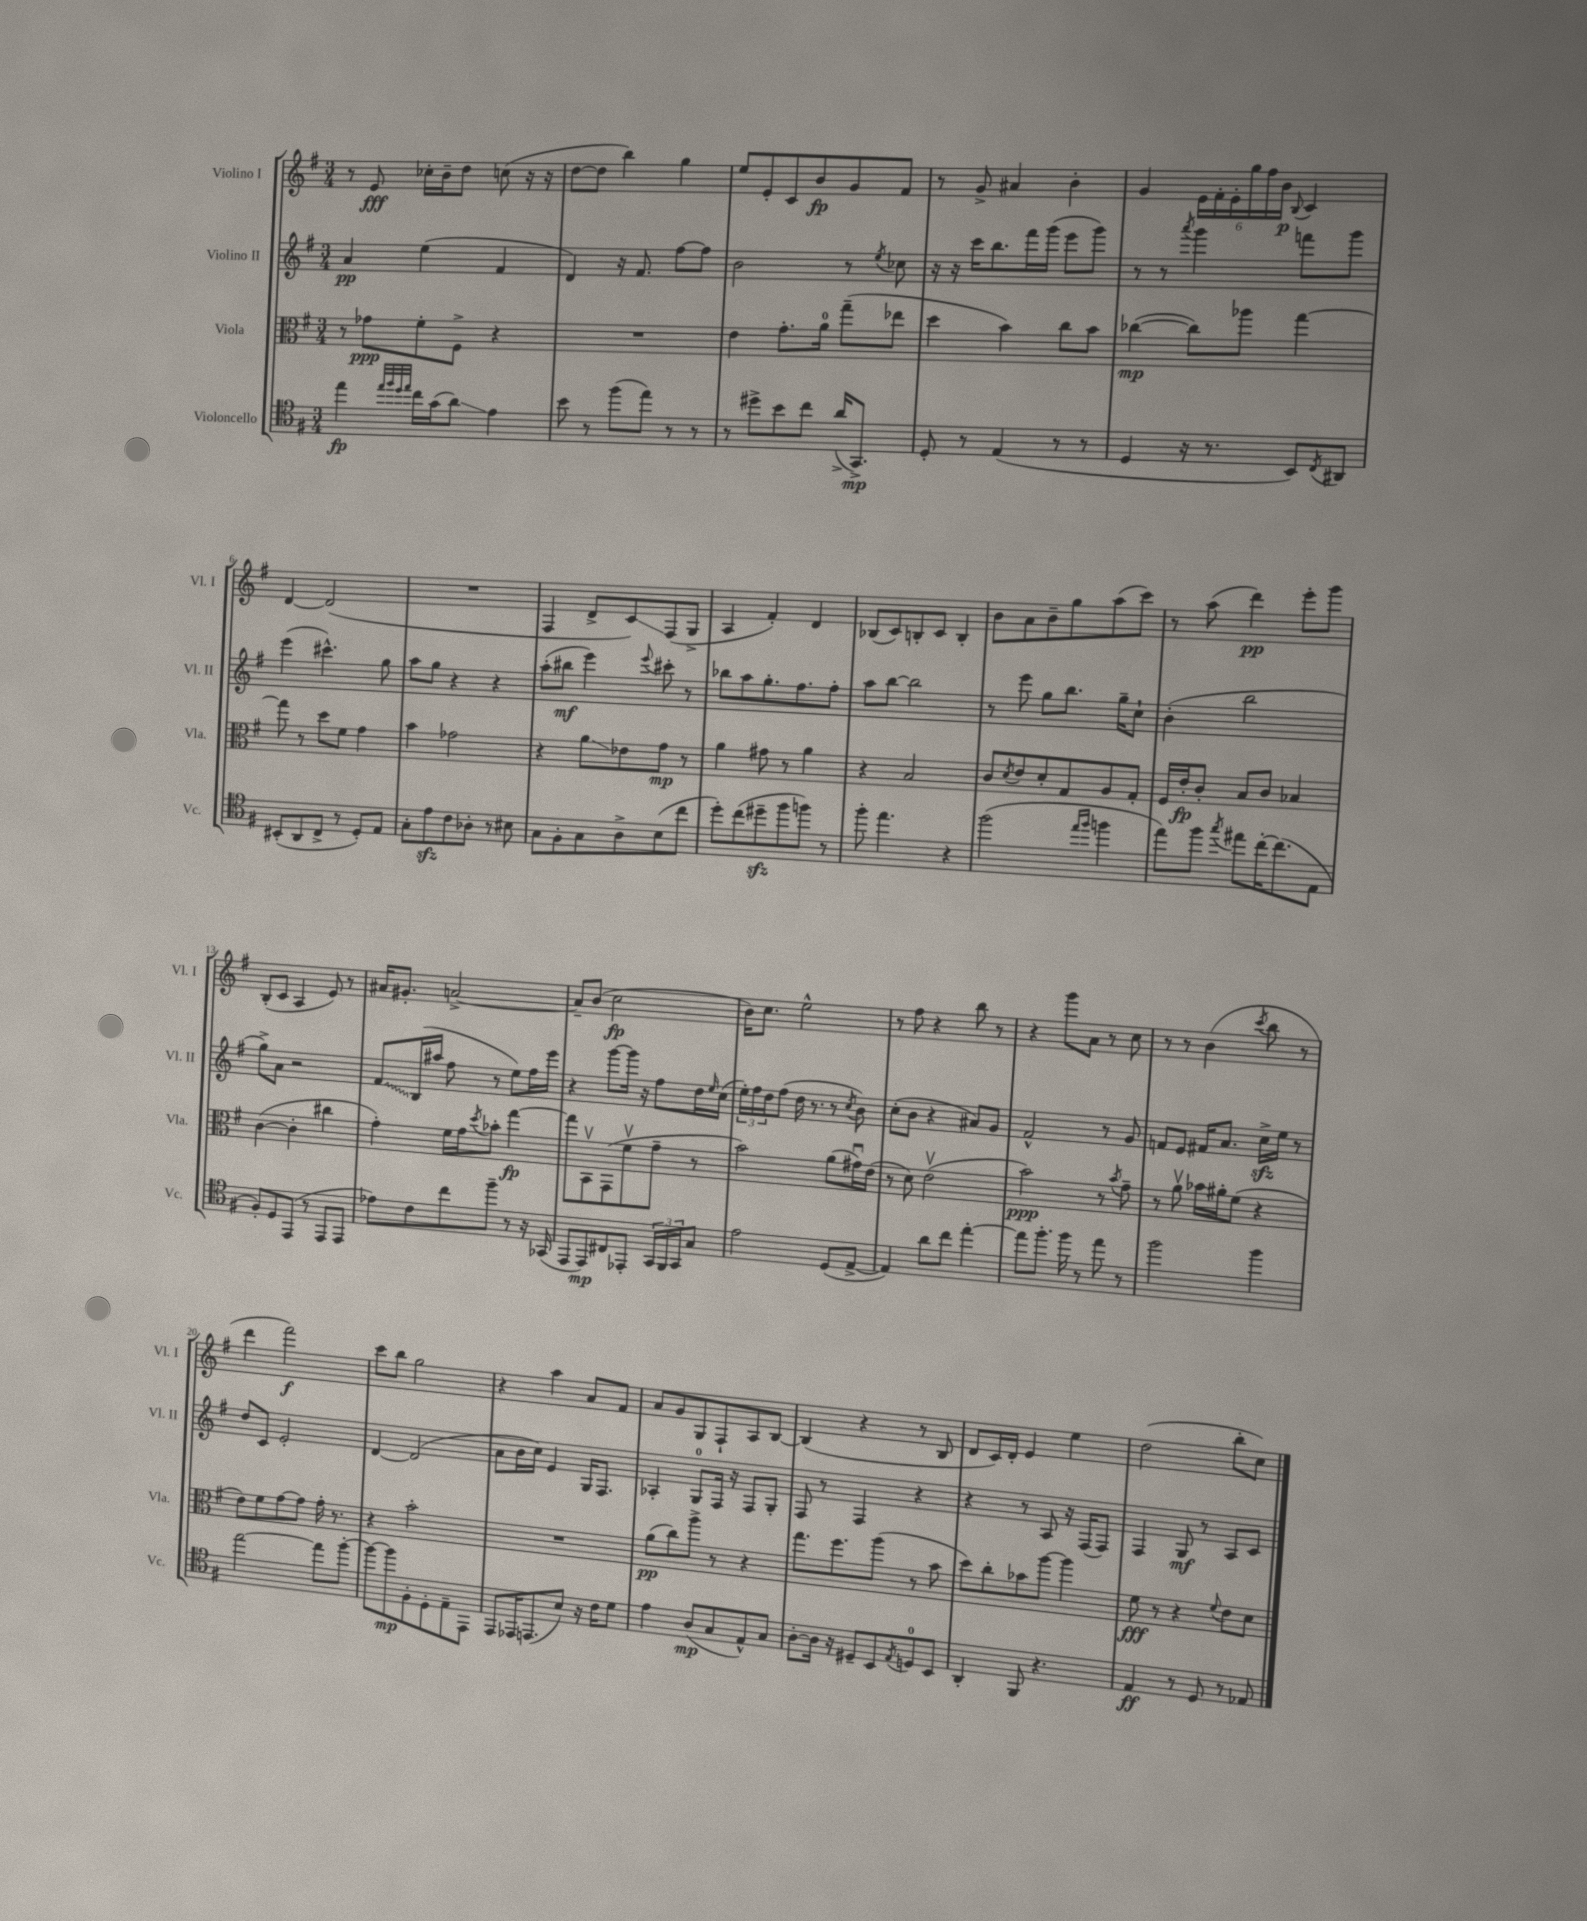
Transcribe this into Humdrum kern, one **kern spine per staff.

**kern	**kern	**kern	**kern
*staff4	*staff3	*staff2	*staff1
*clefC4	*clefC3	*clefG2	*clefG2
*k[f#]	*k[f#]	*k[f#]	*k[f#]
*M3/4	*M3/4	*M3/4	*M3/4
4ee\	8r	4a/	8r
.	8g-\L	.	8e/
32qqee/LLL	.	.	.
32qqff#/	.	.	.
32qqdd/	.	.	.
32qqee/JJJ	.	.	.
16cc\LL	8f#'\	(4ee\	16cc-'\LL
(16g\J	.	.	16b~\J
8a\J)	8F#^\J	.	8dd\J
4e\	4r	4f#/	(8cc\
.	.	.	16r
.	.	.	16r
=	=	=	=
8b\	2.r	4d/)	[8dd\L
8r	.	.	8dd\]J
(8ff#\L	.	16r	4bb\)
.	.	8.f#/	.
8ee\J)	.	.	.
8r	.	[8ff#\L	4gg\
8r	.	8ff#\]J	.
=	=	=	=
8r	4e\	2b\	8ee/L
8dd#^\L	.	.	8e'/
8b\	8.g'\L	.	8c/
8cc\J	.	.	8b/
.	16a\Jk	.	.
(16a^/LK	(8gg~\L	8r	8g/
8.GG^/J)	.	.	.
.	.	8qee/	.
.	8ee-\J	8cc-\	8f#/J
=	=	=	=
8D'/	4dd\	16r	8r
.	.	16r	.
8r	.	16ccc\LK	8g^/
.	.	8.bb\	.
(4E/	4b\)	.	4a#/
.	.	16fff#\L	.
.	.	(16ggg\JJ	.
8r	8cc\L	8eee\L	4b'\
8r	8b\J	8ggg\J)	.
=	=	=	=
4D/	([4cc-\	8r	4g/
.	.	8r	.
.	.	8qaaa/	.
16r	8cc-\]L)	4ggg\	24e\LL
.	.	.	24f#'\
8.r	.	.	.
.	.	.	24e'\
.	8aa-\J	.	24gg\
.	.	.	24ff#\
.	.	.	24b\JJ
.	.	.	8qqB/
8BB/L)	[4gg\	8fff\L	4c/
8qC/	.	.	.
8AA#/J	.	8ggg\J	.
=	=	=	=
(8BB#'/L	8gg\]	(4eee\	[4d/
8AA/	8r	.	.
8C^/J	8dd\L	4.ccc#^^\)	(2d/]
8r	8f#\J	.	.
8D'/L)	4g\	.	.
8E/J	.	8gg\	.
=	=	=	=
8G'\L	4b\	8aa\L	2.r
8e\	.	8gg\J	.
8c\	2g-\	4r	.
8A-'\J	.	.	.
8r	.	4r	.
8B#\	.	.	.
=	=	=	=
8G\L	4r	(8aa'\L	4F#/
8F#'\	.	8bb#\J	.
8G\	8a\L	4eee\)	8d^/L
8A^\	8e-\	.	8c/)
.	.	8qqeee/	.
(8B\	8g\J	8ccc#'\	(8F#/
8cc\J	8r	8r	8G^/J
=	=	=	=
8dd'\L)	4a\	8bb-\L	4A/
(8cc\	.	8aa\	.
8dd#~\	8g#\	8.gg'\	4f#'/)
8ff#\	8r	.	.
.	.	8.ff#\	.
8ff\J)	4a\	.	4d/
8r	.	8ff#'\J	.
=	=	=	=
8ff#'\	4r	8aa\L	(8B-/L
4.ee\	.	[8bb\J	8c/)
.	2B/	2bb\]	8B'/
.	.	.	8c/J
4r	.	.	4B'/
=	=	=	=
(2ff#\	8c/L	8r	8b\L
.	8qd/	.	.
.	8e/	8eee\	8a\
.	8d'/	8gg\L	8b~\
.	8G/	8.bb\J	8gg\
16qqee/LL	.	.	.
16qqff#/JJ	.	.	.
4ff\	8A/	.	(8aa\
.	.	16gg~\LK	.
.	8G'/J	8cc`\J	8ccc\J)
=	=	=	=
8ee\L)	16F#/LL	(4b'\	8r
.	16e'/J	.	.
8ff#\J	8c'/J	.	(8aa\
8qgg/	.	.	.
8ee#\L	8B/L	2bb\	4ddd\)
[16cc'\K	8c/J	.	.
(8.cc\]	.	.	.
.	4B-/	.	8eee'\L
8E\J	.	.	8ggg\J
=	=	=	=
8F#'/L)	([4c\	8gg^\L)	(8B'/L
8D/	.	8a\J	8c/J
(8EE/J	4c'\]	2r	4A/
8r	.	.	.
8EE/L	4cc#\	.	8e/)
8EE/J	.	.	8r
=	=	=	=
8e-\L)	4g'\)	8f#/L	16a#/LK
.	.	.	8.g#'/J
8c\	.	(16B/L	.
.	.	16aa#/JJ	.
8cc\	16f#\LL	8ff#\	[2a^/
.	16g\J	.	.
.	8qdd/	.	.
8ff#~\J	8b-'\J	8r	.
8r	[4gg\	8ee\L)	.
16r	.	16ff#\L	.
(16GG-/	.	16eee\JJ	.
=	=	=	=
8EE/L	8gg\]L	4r	8a~/]L
8EE/)	8BBv\	.	(8b/J
8C#/	(8GG\	[8ggg\L	2cc\
8EE-'/J	8f#v\	16ggg\]Jk	.
.	.	16r	.
24GG/LL	8g~\J	8ff#\L	.
24FF#/	.	.	.
24GG/J	.	.	.
8G/J	8r	16dd\L	.
.	.	16qqee/	.
.	.	(16cc\JJ	.
=	=	=	=
2e\	2b\)	24ee'\LL)	16b\LK)
.	.	24ff#\	.
.	.	.	8.cc\J
.	.	24dd\J	.
.	.	(8ff#\J	.
.	.	16dd\	2ee^^\
.	.	8.r	.
(8D/L	(8a\L	8r	.
.	.	8qcc/	.
[8E^/J	16g#u\L)	8b\)	.
.	(16e\JJ	.	.
=	=	=	=
4E/])	8r	(8cc'\L	8r
.	8d\)	8b\J	8ff#\
8a\L	(2ev\	4r	4r
8cc\J	.	.	.
[4ee'\	.	8a#/L)	8bb\
.	.	8g/J	8r
=	=	=	=
8ee\]L	2b\)	2f#^^/	4r
8.ff#'\J	.	.	.
.	.	.	8ggg\L
16ff#\	.	.	.
8r	.	.	8a\J
8ee\	8r	8r	8r
.	8qb/	.	.
8r	8g~\	8g/	8cc\
=	=	=	=
2ff#\	8r	8f/L	8r
.	8av\	8e/J	8r
.	16b-\LL	16f#/LK	(4b\
.	16a#'\J	8.a/J	.
.	(8f#\J	.	.
.	.	.	8qccc/
4ff#\	4r	16cc^\LL	8bb\
.	.	16ee\JJ	.
.	.	8r	8r
=	=	=	=
[2ee\	8e\L)	8dd/L	4ddd\
.	8f#\	8c/J	.
.	[8g\	2e'/	2fff#\)
.	8g\]J	.	.
8ee\]L	16g'\	.	.
.	8.r	.	.
[8ff#'\J	.	.	.
=	=	=	=
8ff#\_L	4r	[4d/	8ccc\L
8ff#\]	.	.	8bb\J
8F#'\	2b'\	(2d/]	2gg\
8D'\	.	.	.
8E~\	.	.	.
8EE\J	.	.	.
=	=	=	=
8EE/L	2.r	8a\L	4r
16EE-/K	.	16b\L	.
(8.EE/	.	16cc\JJ)	.
.	.	4e/	4aa\
8B/J)	.	.	.
16r	.	16G/LK	8a/L
16c\LK	.	8.F#/J	.
8d\J	.	.	8f#/J
=	=	=	=
4e\	(8a\L	4A-'/	8a/L
.	8cc\)	.	8g/
(8A/L	8aa^\J	8G/L	8G/
8G/	8r	16F#/Jk	8F#`/
.	.	16r	.
8E^^/)	4r	8F#/L	8A/
8G/J	.	8G'/J	[8B/J
=	=	=	=
[8A'\L	8.gg\L	8F#/	(4B/]
16A\]Jk	.	8r	.
16r	8.ff#\	.	.
8D#~/L	.	4F#/	4r
8BB/	(8aa\J	.	.
8qE/	.	.	.
8D/	8r	4r	8r
8BB/J	8b\	.	8B/
=	=	=	=
4AA'/	8dd\L)	4r	8d/L
.	8cc'\	.	16c/L)
.	.	.	16d'/JJ
8FF#/	8b-\	8r	4e/
4.r	[8aa\J	8A/	.
.	4aa\]	16r	4ee\
.	.	(16F#/LK	.
.	.	8F#/J)	.
=	=	=	=
4E/	8f#\	4F#/	(2dd\
.	8r	.	.
8r	4r	8G/	.
8D/	.	8r	.
.	8qqf#/	.	.
8r	8e\L	8A/L	8bb'\L
8E-/	8d\J	8c/J	8cc\J)
==	==	==	==
*-	*-	*-	*-
